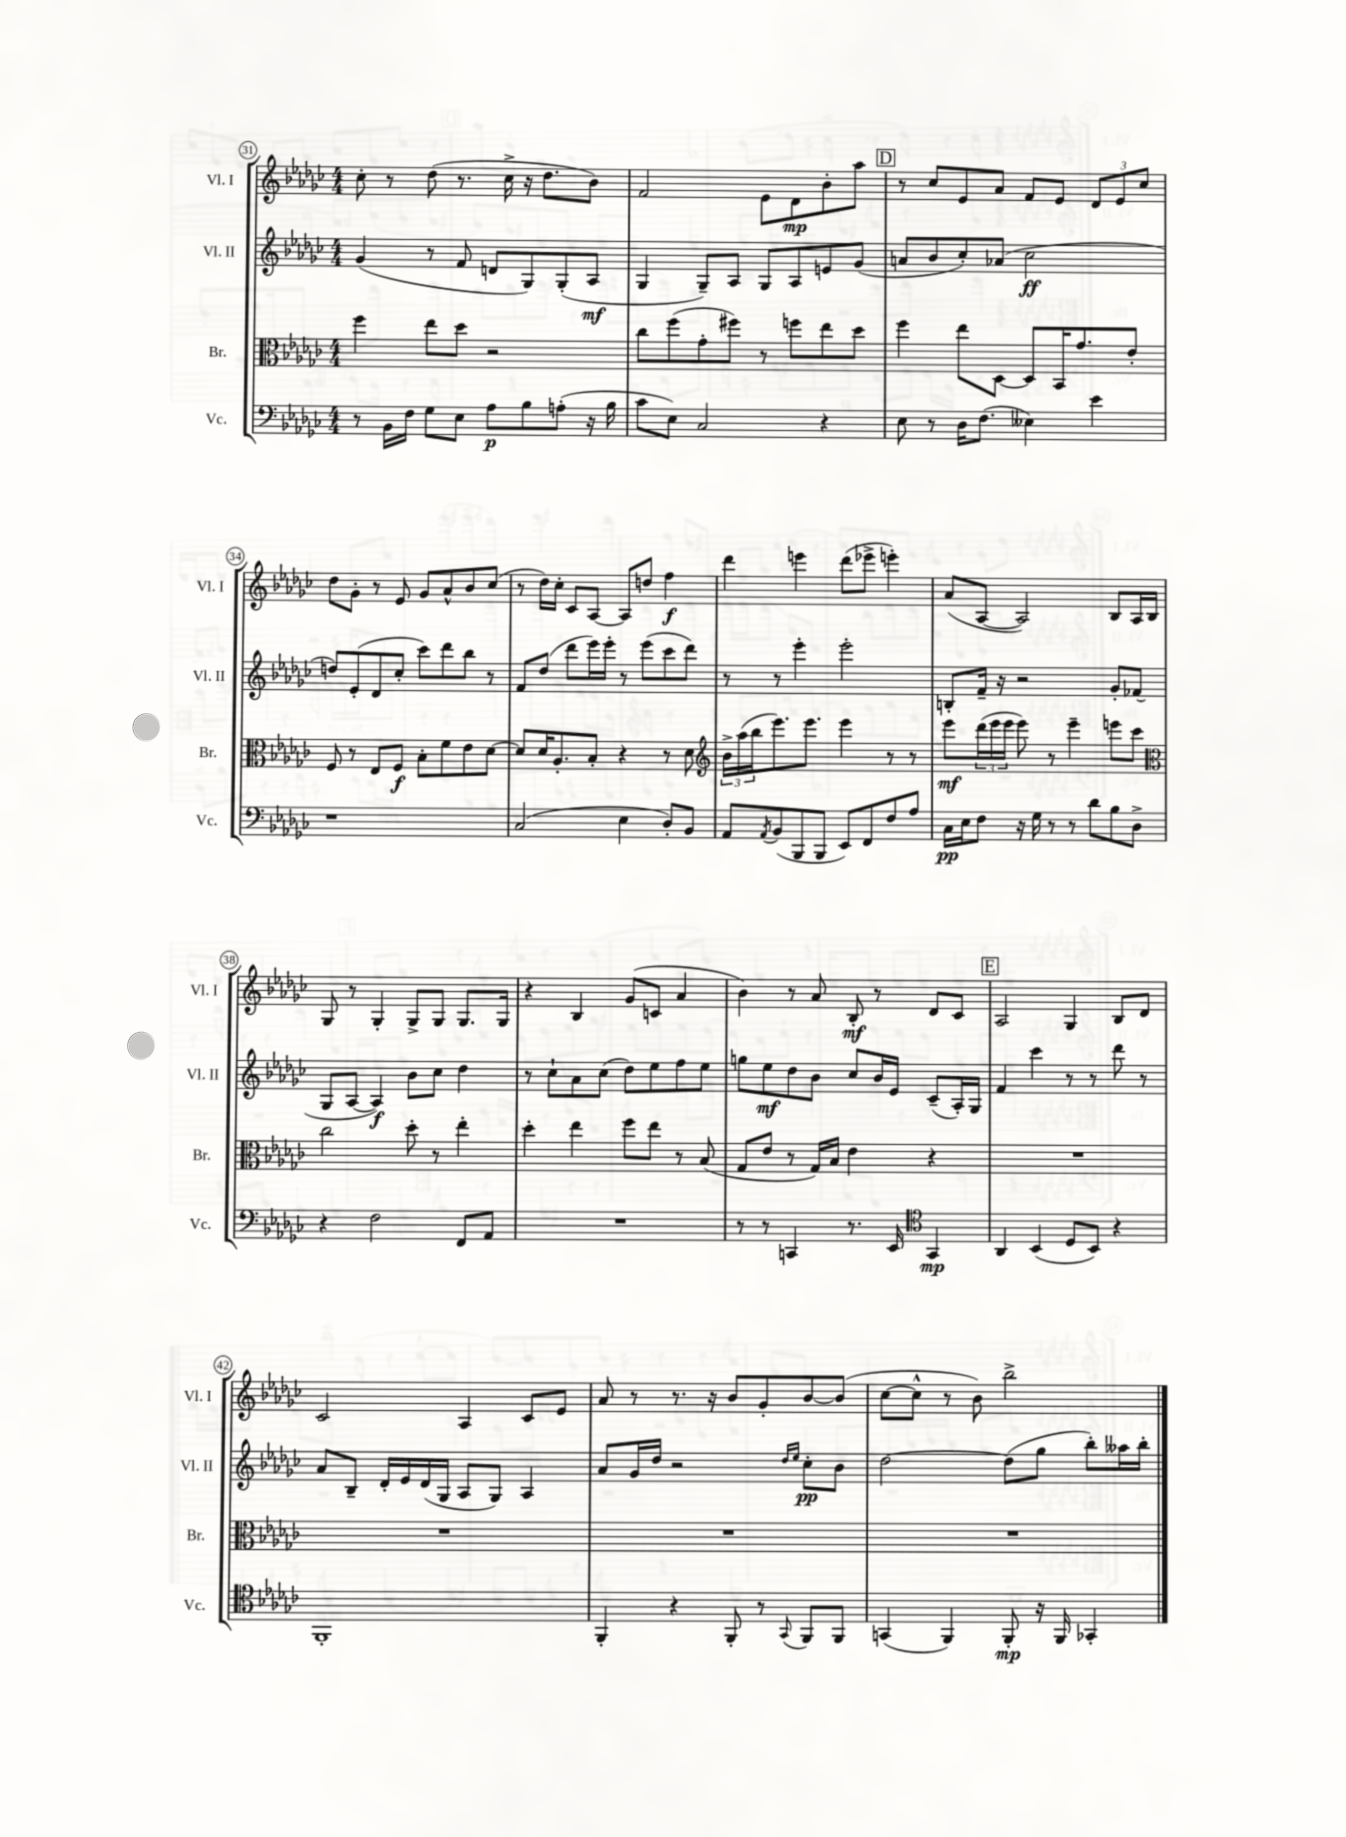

**kern	**dynam	**kern	**dynam	**kern	**dynam	**kern	**dynam
*part4	*part4	*part3	*part3	*part2	*part2	*part1	*part1
*staff4	*staff4	*staff3	*staff3	*staff2	*staff2	*staff1	*staff1
*I"Vc.	*	*I"Br.	*	*I"Vl. II	*	*I"Vl. I	*
*I'Vc.	*	*I'Br.	*	*I'Vl. II	*	*I'Vl. I	*
*clefF4	*	*clefC3	*	*clefG2	*	*clefG2	*
*k[b-e-a-d-g-c-]	*	*k[b-e-a-d-g-c-]	*	*k[b-e-a-d-g-c-]	*	*k[b-e-a-d-g-c-]	*
*M4/4	*	*M4/4	*	*M4/4	*	*M4/4	*
=31	=31	=31	=31	=31	=31	=31	=31
8r	.	4ff\	.	(4g-/	.	8cc-'\	.
16BB-\LL	.	.	.	.	.	8r	.
16F\JJ	.	.	.	.	.	.	.
8G-\L	.	8ee-\L	.	8r	.	(8dd-\	.
8E-\J	.	8dd-\J	.	8f/	.	8.r	.
8A-\L	p	2r	.	8dn/L	.	.	.
.	.	.	.	.	.	16cc-^\	.
8B-\	.	.	.	8G-/)	.	16r	.
.	.	.	.	.	.	8.dd-\L	.
(8An'\J	.	.	.	(8G-'/	.	.	.
16r	.	.	.	8A-/J	mf	8b-\J)	.
16B-\	.	.	.	.	.	.	.
=32	=32	=32	=32	=32	=32	=32	=32
8c-\L	.	8cc-\L	.	4G-/	.	2f/	.
8E-\J)	.	(8ff\	.	.	.	.	.
2C-/	.	8g-'\	.	8G-~/L)	.	.	.
.	.	8ff#X\J)	.	8A-/J	.	.	.
.	.	8r	.	8G-/L	.	8e-\L	.
.	.	8ffn\L	.	8A-/	.	8d-\	mp
4r	.	8ee-\	.	8en/	.	8b-'\	.
.	.	8dd-\J	.	(8g-/J	.	8aa-\J	.
!!LO:REH:place=s1:t=D
=33	=33	=33	=33	=33	=33	=33	=33
8E-\	.	4ff\	.	8an/L	.	8r	.
8r	.	.	.	8b-/	.	8cc-/L	.
16D-\KL	.	8ee-\L	.	8cc-'/)	.	8e-/	.
(8.F\J	.	.	.	.	.	.	.
.	.	[8D-\J	.	(8a-X/J	.	8a-/J	.
4E--X\)	.	8D-/L]	.	2cc-\	ff	8f/L	.
.	.	16BB-/K	.	.	.	8e-/J	.
.	.	8.g-/	.	.	.	.	.
4e-\	.	.	.	.	.	12d-/L	.
.	.	.	.	.	.	12e-/	.
.	.	8e-'/J	.	.	.	.	.
.	.	.	.	.	.	12cc-/J	.
!!LO:LB:g=z
=34	=34	=34	=34	=34	=34	=34	=34
1r	.	8F/	.	8ddn/L)	.	8dd-\L	.
.	.	8r	.	(8e-'/	.	8g-'\J	.
.	.	8E-/L	.	8d-/	.	8r	.
.	.	8F/J	f	8cc-'/J	.	8e-/	.
.	.	8B-'\L	.	8ccc-\L)	.	8g-/L	.
.	.	8f\	.	8ddd-\	.	8a-^^/	.
.	.	8e-\	.	8bb-\J	.	8b-/	.
.	.	[8d-\J	.	8r	.	(8cc-/J	.
=35	=35	=35	=35	=35	=35	=35	=35
(2C-/	.	8d-/L]	.	8f/L	.	8r	.
.	.	16d-/K	.	(8dd-/J	.	16dd-\LL)	.
.	.	8.A-'/	.	.	.	16cc-'\JJ	.
.	.	.	.	8ddd-\L	.	8c-/L	.
.	.	8B-'/J	.	16eee-\L)	.	[8A-/J	.
.	.	.	.	16eee-'\JJ	.	.	.
4E-\	.	4r	.	8r	.	8A-/L]	.
.	.	.	.	(8eee-\L	.	8ddn/J	.
8D-'/L)	.	8r	.	8ccc-\	.	4ff\	f
8BB-/J	.	8d-\	.	8ddd-\J)	.	.	.
=36	=36	=36	=36	=36	=36	=36	=36
*	*	*clefG2	*	*	*	*	*
8AA-/L	.	24b-^\LL	.	8r	.	4ddd-\	.
.	.	(24aa-\	.	.	.	.	.
.	.	24bb-\J	.	.	.	.	.
8qAA-/	.	.	.	.	.	.	.
(8BB-/	.	8.eee-\)	.	8r	.	.	.
8BBB-/	.	.	.	4eee-'\	.	4eeen\	.
.	.	8.eee-\J	.	.	.	.	.
8BBB-/J	.	.	.	.	.	.	.
8EE-/L)	.	4eee-\	.	2eee-'\	.	(8ddd-\L	.
8FF/	.	.	.	.	.	8eee-X^\J	.
8F/	.	8r	.	.	.	4eeen'\)	.
8A-/J	.	8r	.	.	.	.	.
=37	=37	=37	=37	=37	=37	=37	=37
16C-\LL	pp	8eee-\L	mf	8Bn'/L	.	(8a-/L	.
16E-\J	.	.	.	.	.	.	.
8F\J	.	(24ddd-\L	.	16f~/Jk	.	[8A-/J	.
.	.	24eee-\	.	.	.	.	.
.	.	.	.	16r	.	.	.
.	.	24eee-\JJ	.	.	.	.	.
16r	.	8eee-\)	.	2r	.	2A-/])	.
16G-\	.	.	.	.	.	.	.
8r	.	8r	.	.	.	.	.
8r	.	4eee-~\	.	.	.	.	.
8d-\L	.	.	.	.	.	.	.
8B-\	.	8eeen\L	.	8g-'/L	.	8B-/L	.
8D-^\J	.	8ccc-\J	.	(8f-X/J	.	16A-/L	.
.	.	.	.	.	.	16B-/JJ	.
!!LO:LB:g=z
=38	=38	=38	=38	=38	=38	=38	=38
*	*	*clefC3	*	*	*	*	*
4r	.	2cc-\	.	8G-/L	.	8G-/	.
.	.	.	.	[8A-/J	.	8r	.
2F\	.	.	.	4A-/])	f	4G-'/	.
.	.	8dd-'\	.	8b-\L	.	8G-^/L	.
.	.	8r	.	8cc-\J	.	8G-/J	.
8FF/L	.	4ee-'\	.	4dd-\	.	8.G-/L	.
8AA-/J	.	.	.	.	.	.	.
.	.	.	.	.	.	16G-/Jk	.
=39	=39	=39	=39	=39	=39	=39	=39
1r	.	4dd-'\	.	8r	.	4r	.
.	.	.	.	8cc-`\L	.	.	.
.	.	4ee-\	.	8a-\	.	4B-/	.
.	.	.	.	(8cc-\J	.	.	.
.	.	8ff\L	.	8dd-\L)	.	(8g-/L	.
.	.	8ee-\J	.	8ee-\	.	8cn/J	.
.	.	8r	.	8ff\	.	4a-/	.
.	.	(8B-/	.	8ee-\J	.	.	.
=40	=40	=40	=40	=40	=40	=40	=40
8r	.	8G-/L	.	8ggn\L	.	4b-\)	.
8r	.	8e-/J	.	8ee-\	mf	.	.
4CCn/	.	8r	.	8dd-\	.	8r	.
.	.	16G-/LL)	.	8b-\J	.	8a-/	.
.	.	16B-/JJ	.	.	.	.	.
8.r	.	4e-\	.	8cc-/L	.	8B-'/	mf
.	.	.	.	16b-/L	.	8r	.
16EE-/	.	.	.	16e-/JJ	.	.	.
*clefC4	*	*	*	*	*	*	*
4GG-/	mp	4r	.	(8c-~/L	.	8d-/L	.
.	.	.	.	16A-'/L)	.	8c-/J	.
.	.	.	.	16G-/JJ	.	.	.
!!LO:REH:place=s1:t=E
=41	=41	=41	=41	=41	=41	=41	=41
4AA-/	.	1r	.	4f/	.	2A-/	.
(4BB-/	.	.	.	4ccc-\	.	.	.
8D-/L	.	.	.	8r	.	4G-/	.
8BB-/J)	.	.	.	8r	.	.	.
4r	.	.	.	8ddd-\	.	8B-/L	.
.	.	.	.	8r	.	8d-/J	.
!!LO:LB:g=z
=42	=42	=42	=42	=42	=42	=42	=42
1FF'	.	1r	.	8a-/L	.	2c-/	.
.	.	.	.	8B-~/J	.	.	.
.	.	.	.	16d-'/LL	.	.	.
.	.	.	.	16e-/	.	.	.
.	.	.	.	(16d-/	.	.	.
.	.	.	.	16G-/JJ	.	.	.
.	.	.	.	8A-/L	.	4A-/	.
.	.	.	.	8G-/J)	.	.	.
.	.	.	.	4A-/	.	8c-/L	.
.	.	.	.	.	.	8e-/J	.
=43	=43	=43	=43	=43	=43	=43	=43
4FF'/	.	1r	.	8a-/L	.	8a-/	.
.	.	.	.	16g-/L	.	8r	.
.	.	.	.	16dd-/JJ	.	.	.
4r	.	.	.	2r	.	8.r	.
.	.	.	.	.	.	16r	.
8FF'/	.	.	.	.	.	8b-/L	.
8r	.	.	.	.	.	8g-'/	.
.	.	.	.	16qqdd-/LL	.	.	.
8qqGG-/	.	.	.	16qqee-/JJ	.	.	.
8FF/L	.	.	.	8cc-'\L	pp	[8b-/	.
8FF/J	.	.	.	8b-\J	.	(8b-/J]	.
=44	=44	=44	=44	=44	=44	=44	=44
(4GGn/	.	1r	.	[2dd-\	.	[8cc-\L	.
.	.	.	.	.	.	8cc-^^\J]	.
4FF/)	.	.	.	.	.	8r	.
.	.	.	.	.	.	8b-\)	.
8FF'/	mp	.	.	(8dd-\L]	.	2bb-^\	.
16r	.	.	.	8gg-\J	.	.	.
16FF/	.	.	.	.	.	.	.
4GG-X'/	.	.	.	8bb-'\L)	.	.	.
.	.	.	.	16aa--X\L	.	.	.
.	.	.	.	16bb-'\JJ	.	.	.
==	==	==	==	==	==	==	==
*-	*-	*-	*-	*-	*-	*-	*-
